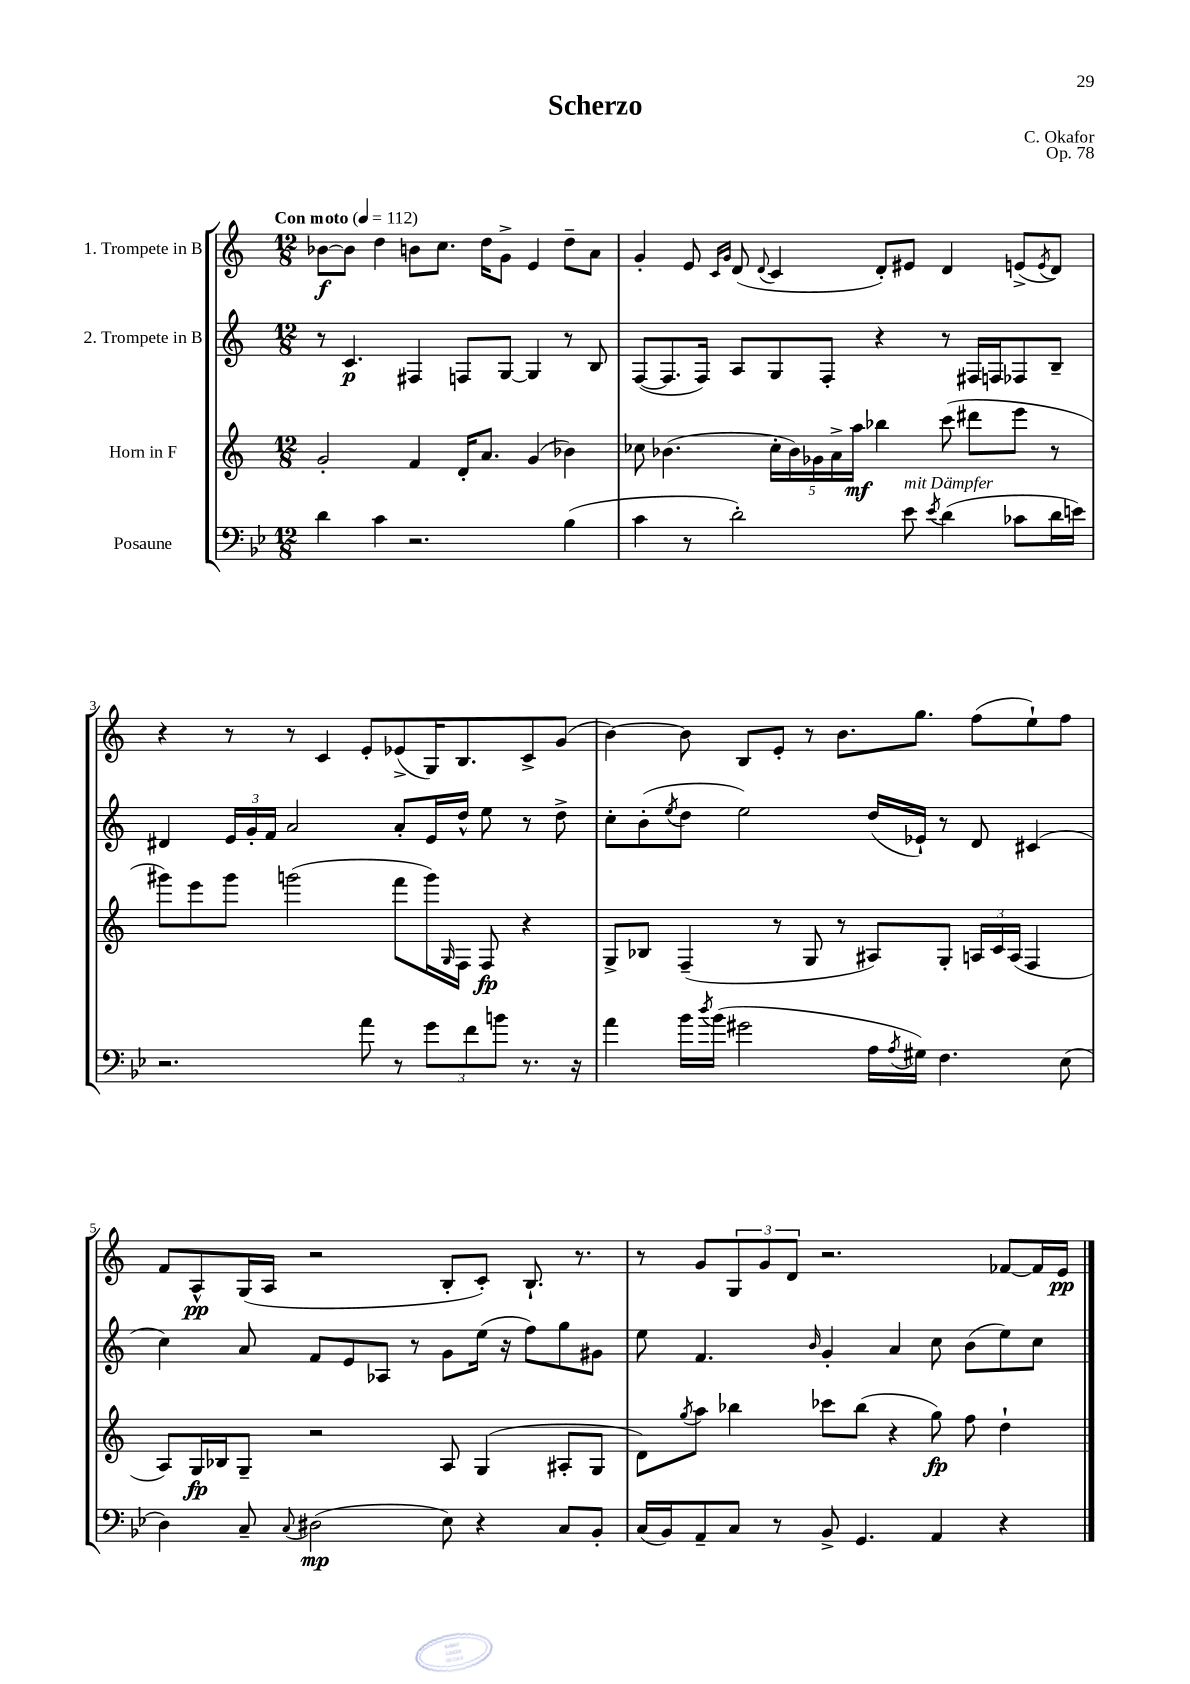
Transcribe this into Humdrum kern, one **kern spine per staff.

**kern	**kern	**kern	**kern
*staff4	*staff3	*staff2	*staff1
*clefF4	*clefG2	*clefG2	*clefG2
*k[b-e-]	*k[]	*k[]	*k[]
*M12/8	*M12/8	*M12/8	*M12/8
*MM112	*MM112	*MM112	*MM112
4d\	2g'/	8r	[8b-\L
.	.	4.c/	8b-\]J
4c\	.	.	4dd\
2.r	4f/	4F#/	8b\L
.	.	.	8.cc\J
.	16d'/LK	8F/L	.
.	8.a/J	.	16dd\LK
.	.	[8G/J	8g^\J
.	(4g/	4G/]	4e/
(4B-\	4b-\)	8r	8dd~\L
.	.	8B/	8a\J
=	=	=	=
4c\	8cc-\	([8F/L	4g'/
.	(4.b-\	8.F/]	.
8r	.	.	8e/
.	.	16F/Jk)	.
.	.	.	16qqc/LL
.	.	.	16qqg/JJ
2d'\)	.	8A/L	(8d/
.	.	.	8qqd/
.	20cc-'\LL	8G/	4c/
.	20b-\)	.	.
.	20g-\	.	.
.	.	8F'/J	.
.	20a^\	.	.
.	20aa\JJ	.	.
.	4bb-\	4r	8d'/L)
8e-\	.	.	8e#/J
8qe-/	.	.	.
(4d\	(8ccc\	8r	4d/
.	8ddd#\L	16F#/LL	.
.	.	16F/J	.
8c-\L	8eee\J	8F-/	(8e^/L
.	.	.	8qe/
16d\L	8r	8B~/J	8d/J)
16e\JJ)	.	.	.
=	=	=	=
2.r	8ggg#\L)	4d#/	4r
.	8eee\	.	.
.	8ggg#\J	24e/LL	8r
.	.	24g'/	.
.	.	24f/JJ	.
.	(2ggg\	2a/	8r
.	.	.	4c/
8a\	.	.	8e'/L
8r	8fff\L	8a'/L	(8e-^/
12g\L	16ggg\L)	16e/L	16G/K)
.	16qqG/	.	.
.	16F\JJ	16dd^^/JJ	8.B/
12f\	.	.	.
.	8F/	8ee\	.
12b\J	.	.	.
8.r	4r	8r	8c^/
.	.	8dd^\	(8g/J
16r	.	.	.
=	=	=	=
4a\	8G^/L	8cc'\L	[4b\)
.	8B-/J	(8b'\	.
.	.	8qee/	.
16b-\LL	(4F~/	8dd\J	8b\]
8qdd/	.	.	.
(16b-\JJ	.	.	.
2g#\	.	2ee\)	8B/L
.	8r	.	8e'/J
.	8G/	.	8r
.	8r	.	8.b\L
16A\LL	8A#/L)	(16dd/LL	.
8qA/	.	.	.
16G#\JJ)	.	16e-`/JJ)	8.gg\J
4.F\	8G'/J	8r	.
.	24A/LL	8d/	(8ff\L
.	24c/	.	.
.	(24A/JJ	.	.
.	4F/	(4c#/	8ee`\)
(8E-\	.	.	8ff\J
=	=	=	=
4D\)	8A/L)	4cc\)	8f/L
.	16G/L	.	8A^^/
.	16B-/J	.	.
8C~/	8G~/J	8a/	(16G/L
.	.	.	16A/JJ
8qqC/	.	.	.
(2D#\	2r	8f/L	2r
.	.	8e/	.
.	.	8A-/J	.
.	.	8r	.
8E-\)	8A/	8g\L	8B'/L
4r	(4G/	(16ee\Jk	8c'/J)
.	.	16r	.
.	.	8ff\L)	8.B`/
8C/L	8A#'/L	8gg\	.
.	.	.	8.r
8BB-'/J	8G/J	8g#\J	.
=	=	=	=
(16C/LL	8d\L)	8ee\	8r
16BB-/J)	.	.	.
.	8qgg/	.	.
8AA~/	8aa\J	4.f/	8g/L
8C/J	4bb-\	.	12G/
.	.	.	12g/
8r	.	.	.
.	.	.	12d/J
.	.	16qqb/	.
8BB-^/	8ccc-\L	4g'/	2.r
4.GG/	(8bb-\J	.	.
.	4r	4a/	.
4AA/	8gg\)	8cc\	.
.	8ff\	(8b\L	.
4r	4dd`\	8ee\)	[8f-/L
.	.	8cc\J	16f-/]L
.	.	.	16e/JJ
==	==	==	==
*-	*-	*-	*-
